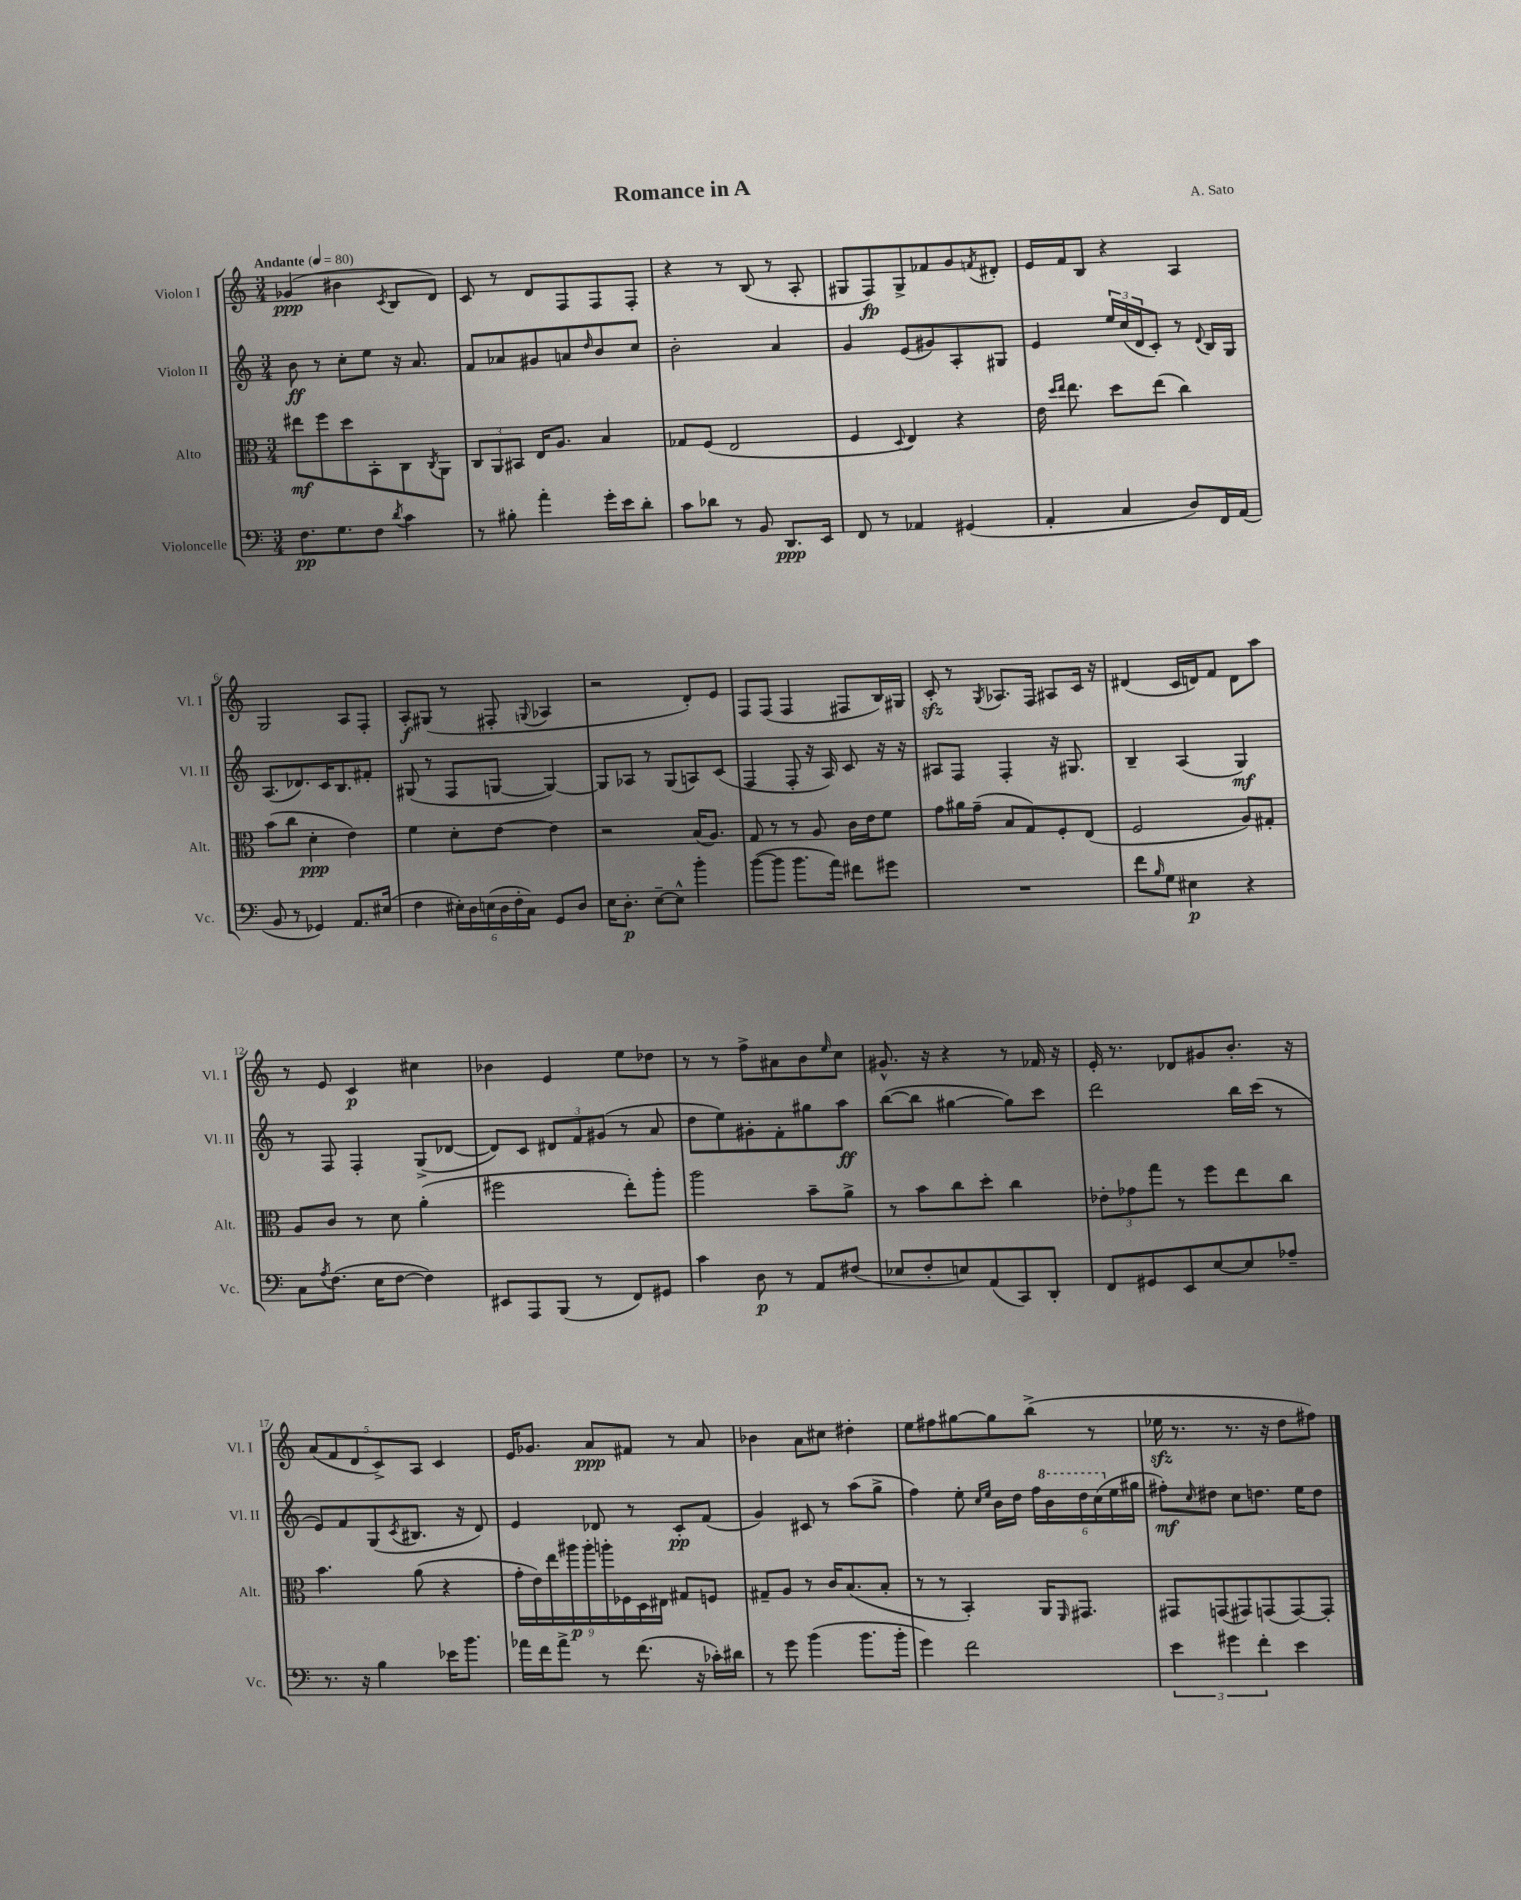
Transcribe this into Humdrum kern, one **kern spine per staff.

**kern	**kern	**kern	**kern
*staff4	*staff3	*staff2	*staff1
*clefF4	*clefC3	*clefG2	*clefG2
*k[]	*k[]	*k[]	*k[]
*M3/4	*M3/4	*M3/4	*M3/4
*MM80	*MM80	*MM80	*MM80
8.F\L	8ee#\L	8b\	(4g-/
.	8ff\	8r	.
8.G\	.	.	.
.	8dd\	8cc'\L	4b#\
8F\J	8BB'\	8ee\J	.
8qd/	.	.	8qc/
4c\	8C\	16r	8B/L
.	.	8.a/	.
.	8qC/	.	.
.	8AA\J	.	8d/J)
=	=	=	=
8r	12C/L	8f/L	8c/
.	12AA/	.	.
8B#'\	.	8a-/	8r
.	12BB#/J	.	.
4a'\	16E/LK	8g#/	8d/L
.	8.A/J	.	.
.	.	8a/	8F/
.	.	16qqdd/	.
16g'\LL	4B/	8b/	8F/
16e\J	.	.	.
8d'\J	.	8cc/J	8F'/J
=	=	=	=
8c\L	8G-/L	2b'\	4r
8d-\J	(8F/J	.	.
8r	2E/	.	8r
8BB/	.	.	(8B/
8.DD/L	.	4a/	8r
.	.	.	8A'/
16EE/Jk	.	.	.
=	=	=	=
8FF/	4F/	4g/	8G#/L
8r	.	.	8F/)
.	8qqD/	.	.
4AA-/	4E/)	(8e/L	8G#^/
.	.	8g#/)	8f-/
(4GG#/	4r	8A'/	8g/
.	.	.	8qf/
.	.	8G#/J	8d#'/J
=	=	=	=
4AA'/	16e\	4e/	16e/LL
.	16qqdd/LL	.	.
.	16qqee/JJ	.	.
.	8.ee\	.	16f/J
.	.	.	8B/J
4C/	8dd\L	24ee/LL	4r
.	.	(24cc/	.
.	.	24d/J	.
.	(8ee\J	8c'/J)	.
8D/L)	4cc\)	8r	4A/
.	.	8qqd/	.
16FF/L	.	16B/LL	.
(16AA/JJ	.	16G/JJ	.
=	=	=	=
8BB/	(8b\L	(8.A/L	2G/
8r	8cc\J	.	.
.	.	8.d-/)	.
4GG-/)	4d'\	.	.
.	.	16c/K	.
.	.	8.B/	.
8.AA/L	4e\)	.	8A/L
.	.	8f#'/J	8F'/J
(16E#/Jk	.	.	.
=	=	=	=
4F\	4f\	(8G#/	8A'/L
.	.	8r	(8G#/J
24E#'\LL)	8d'\L	8F/L	8r
24D\	.	.	.
(24E\	.	.	.
24D\	[8e\J	[8G/J	8F#'/
24F'\	.	.	.
24C\JJ)	.	.	.
.	.	.	8qqG/
8GG/L	4e\]	4G/_)	4A-/
8D/J	.	.	.
=	=	=	=
16E\LK	2r	8G/]L	2r
8.D'\J	.	.	.
.	.	8A-/J	.
[8E~\L	.	8r	.
8E^^\]J	.	(8G/L	.
4b'\	(16B/LK	8A/)	8d'/L)
.	8.A/J)	.	.
.	.	(8c/J	8e/J
=	=	=	=
([8b\L	8G/	4F/	8F/L
8b\]J	8r	.	(8F/J
8.b\L	8r	8F'/	4F/
.	8A/	16r	.
16a\Jk)	.	16A/)	.
8f#\L	16c\LL	8c/	8F#/L
.	16e\J	.	.
8g#\J	8f\J	16r	16B/L)
.	.	16r	16G#/JJ
=	=	=	=
2.r	8g\L	8A#/L	8c'/
.	16a#\L	8F/J	8r
.	(16g~\JJ	.	.
.	.	.	8qG/
.	8B/L	4F'/	8.A-/L
.	8G/)	.	.
.	.	.	16F/Jk
.	8F'/	16r	8A#/L
.	.	8.G#/	.
.	(8E/J	.	16c/Jk
.	.	.	16r
=	=	=	=
8f\L	2F/	4B~/	(4d#/
16qqB/	.	.	.
8G\J	.	.	.
4E#\	.	(4A/	16c/LL
.	.	.	16d/J)
.	.	.	8f/J
4r	8A/L)	4G/)	8d\L
.	8G#'/J	.	8aa\J
=	=	=	=
8C\L	8A/L	8r	8r
8qA/	.	.	.
(8.F\J	8c/J	8F/	8e/
.	8r	4F'/	4c/
16E\LK	.	.	.
[8F\J	8d\	.	.
4F\])	(4a'\	(8G^/L	4cc#\
.	.	[8d-/J	.
=	=	=	=
8EE#/L	2ff#\	8d-/]L)	4b-\
8AAA/	.	8c/J	.
(8BBB/J	.	12d#/L	4e/
.	.	12f/	.
8r	.	.	.
.	.	(12g#/J	.
8FF/L)	8ee'\L)	8r	8ee\L
8GG#/J	8aa'\J	8a/	8dd-\J
=	=	=	=
4c\	2aa\	8dd\L	8r
.	.	8ee\)	8r
8D\	.	8g#'\	8ff^\L
8r	.	8f'\	8a#\
8AA/L	8b~\L	8gg#\	8b\
.	.	.	16qqee/
(8F#/J	8a^\J	8aa\J	8cc\J
=	=	=	=
8E-/L	8r	([8bb\L	8.g#^^/
8F'/	8b\L	8bb\]J	.
.	.	.	16r
8E/)	8cc\	[4gg#\	4r
(8AA/	8dd'\J	.	.
8CC/)	4cc\	8gg#\]L)	8r
8DD'/J	.	8ccc\J	16f-/
.	.	.	16r
=	=	=	=
8FF/L	12e-'\L	2ddd\	16e'/
.	.	.	8.r
.	12g-\	.	.
8GG#/	.	.	.
.	12gg\J	.	.
8EE/	8r	.	8d-/L
[8E/	8ff\L	.	8g#/
8E/]	8ee\	16bb\LL	8.b'/J
.	.	(16ccc\JJ	.
8A-~/J	8cc\J	8r	.
.	.	.	16r
=	=	=	=
8.r	4.b\	8e/L)	(10a/L
.	.	.	10f/
.	.	8f/	.
16r	.	.	.
.	.	.	10d/
4B\	.	(8G/	.
.	.	.	10c^/)
.	.	8qc/	.
.	(8a\	8.B#/J	.
.	.	.	10A/J
16e-\LK	4r	.	4c/
8.b\J	.	16r	.
.	.	8d/)	.
=	=	=	=
16a-\LL	18g'\LL	4e/	16e/LK
.	18e\)	.	.
16f\J	.	.	8.g-/J
.	18ee\	.	.
8a-^\J	.	.	.
.	18aa#\	.	.
.	18aa#'\	.	.
8r	.	8d-/	8a/L
.	18aa'\	.	.
.	18F-\	.	.
(8.f\	.	8r	8f#/J
.	18D\	.	.
.	18E#\JJ	.	.
.	8G#/L	8c'/L	8r
16r	.	.	.
16c-'\LL)	8F/J	(8f/J	8a/
16d#\JJ	.	.	.
=	=	=	=
8r	8G#~/L	4g/)	4b-\
8g\	8A/J	.	.
(4b\	8r	8c#/	8a\L
.	16c/LK	8r	8cc#\J
.	(8.B/	.	.
8.b\L	.	(8aa\L	4dd#'\
.	8B'/J	8gg^\J	.
16b'\Jk	.	.	.
=	=	=	=
4g\)	8r	4ff\)	8ee\L
.	8r	.	8ff#\
2f\	4BB'/)	8ee'\	[8gg#\
.	.	16qqcc/LL	.
.	.	16qqee/JJ	.
.	.	16b\LL	8gg#\]
.	.	16dd\JJ	.
.	16AA/LK	24ff\LL	(8bb^\J
.	.	24bb\	.
.	16qqFF/	.	.
.	8.GG#/J	.	.
.	.	24ddd\	.
.	.	(24ccc\	8r
.	.	24ee\	.
.	.	24gg#\JJ	.
=	=	=	=
6e\	8GG#/L	8ff#'\L)	16ee-\
.	.	.	8.r
.	.	16qqcc/	.
.	(8GG/	8dd#\J	.
6g#\	.	.	.
.	8GG#/)	8cc\L	8.r
6f'\	.	.	.
.	(8GG/	8.dd\J	.
.	.	.	16r
4e\	[8GG/)	.	8dd\L
.	.	16ee\LK	.
.	8GG'/]J	8dd\J	8ff#\J)
==	==	==	==
*-	*-	*-	*-
